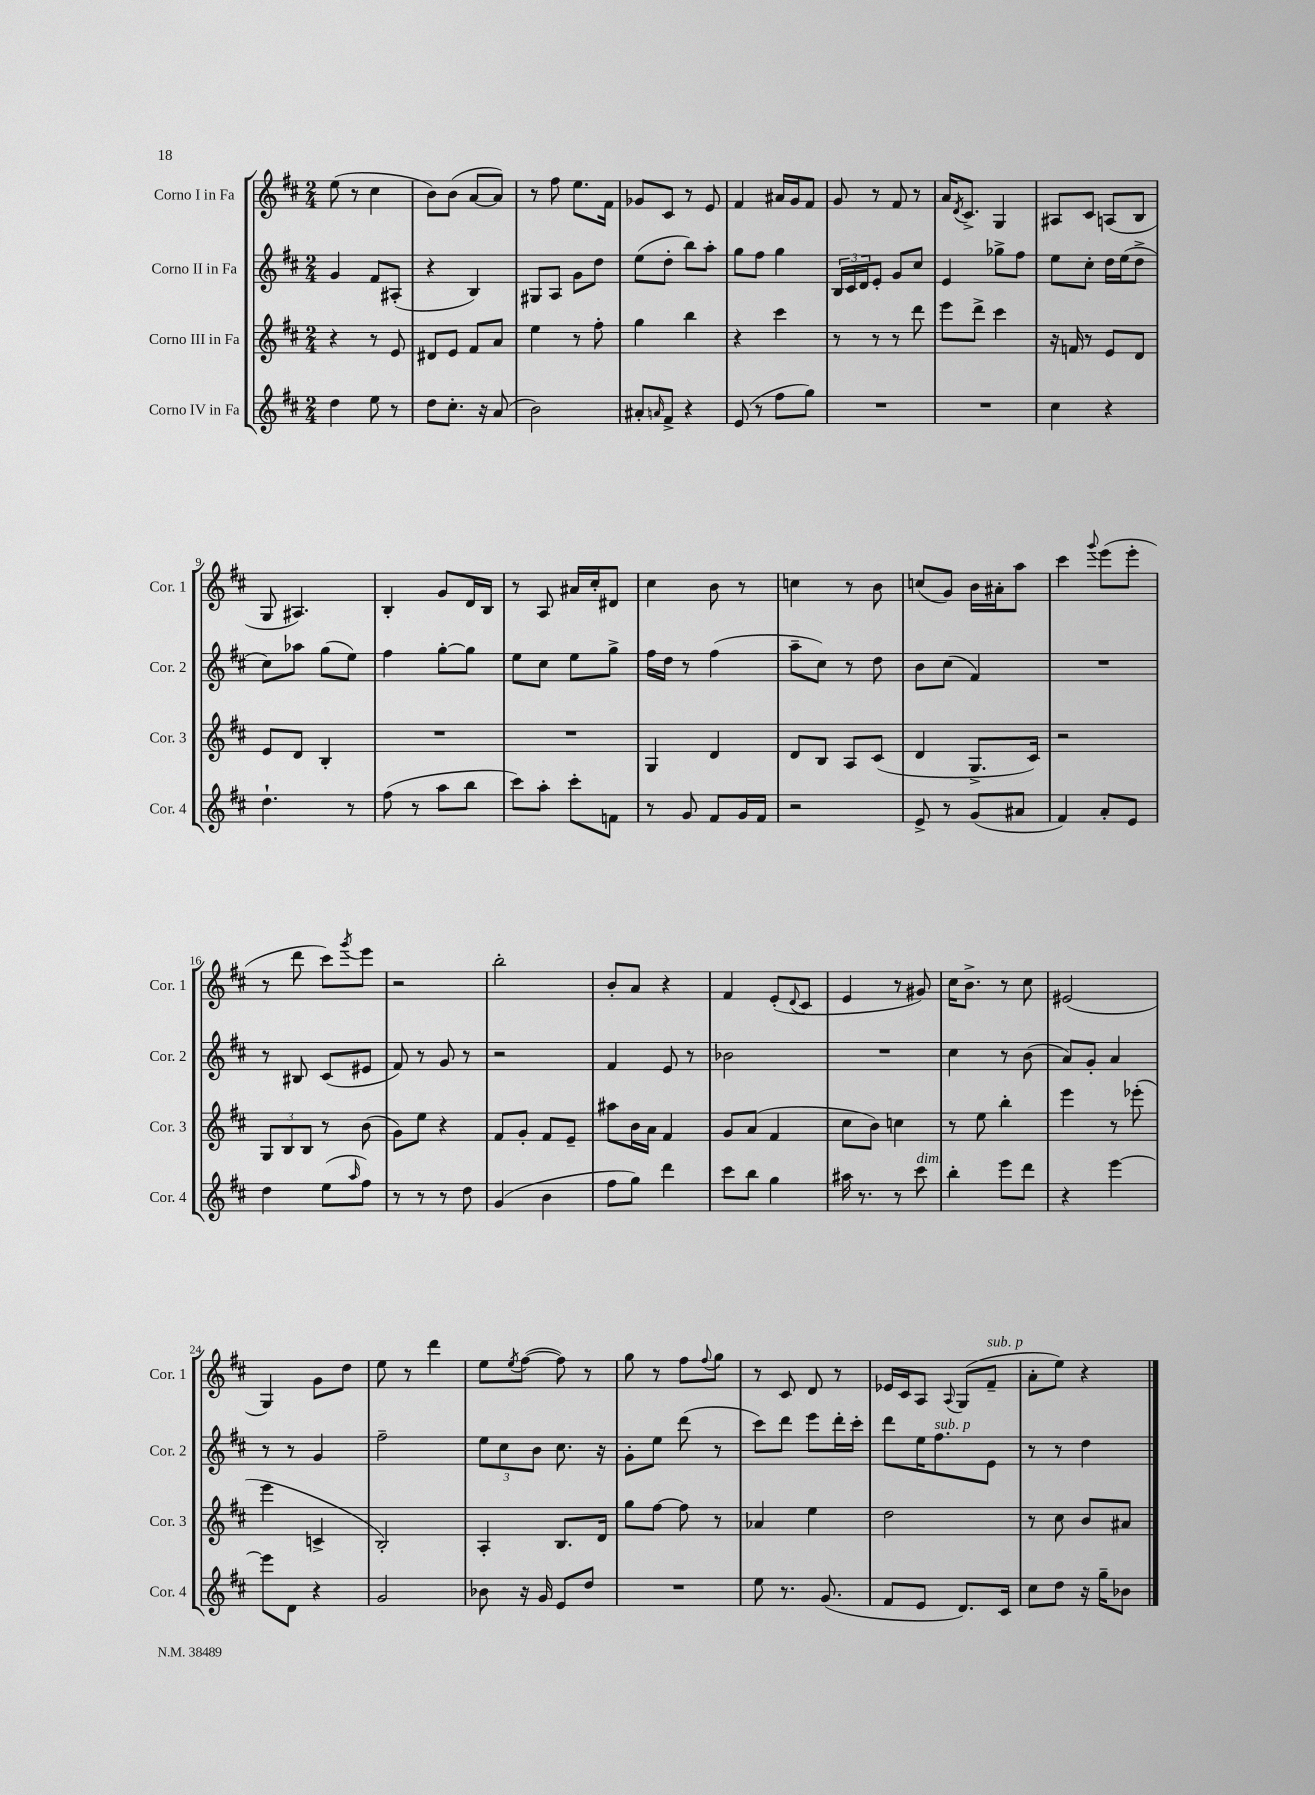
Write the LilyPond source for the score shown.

<<
\new StaffGroup <<
\new Staff = "s0" \with { instrumentName = "Corno I in Fa" shortInstrumentName = "Cor. 1" } {
    \clef treble \key d \major \numericTimeSignature \time 2/4
    e''8( r8 cis''4 |
    b'8) b'8( a'8~ a'8) |
    r8 fis''8 e''8. fis'16 |
    ges'8 cis'8 r8 e'8 |
    fis'4 ais'16 g'16 fis'8 |
    g'8 r8 fis'8 r8 |
    a'16 \acciaccatura { d'8 } cis'8.-> g4 |
    ais8 cis'8 a8( b8 |
    g8 ais4.) |
    b4-. g'8 d'16 b16 |
    r8 a8 ais'16 cis''16-. dis'8 |
    cis''4 b'8 r8 |
    c''4 r8 b'8 |
    c''8( g'8) b'16 ais'16-. a''8 |
    cis'''4 \appoggiatura { g'''8 } e'''8( e'''8-. |
    r8 d'''8 cis'''8) \acciaccatura { g'''8 } e'''8 |
    r2 |
    b''2-. |
    b'8-. a'8 r4 |
    fis'4 e'8-.( \appoggiatura { d'8 } cis'8 |
    e'4 r8 gis'8) |
    cis''16 b'8.-> r8 cis''8 |
    eis'2( |
    g4) g'8 d''8 |
    e''8 r8 d'''4 |
    e''8 \acciaccatura { e''8 } fis''8~( fis''8) r8 |
    g''8 r8 fis''8 \appoggiatura { fis''8 } g''8 |
    r8 cis'8 d'8 r8 |
    ees'16 cis'16 a8 \appoggiatura { a8 } g8( fis'8--^\markup { \italic "sub. p" } |
    a'8-. e''8) r4 \bar "|." |
}
\new Staff = "s1" \with { instrumentName = "Corno II in Fa" shortInstrumentName = "Cor. 2" } {
    \clef treble \key d \major \numericTimeSignature \time 2/4
    g'4 fis'8 ais8-.( |
    r4 b4) |
    gis8 a8 g'8 d''8 |
    e''8( d''8-. b''8) a''8-. |
    g''8 fis''8 g''4 |
    \tuplet 3/2 { b16 cis'16 d'16 } e'8-. g'8 cis''8 |
    e'4 ges''8-> fis''8 |
    e''8 cis''8-. d''16 e''16( d''8-> |
    cis''8) aes''8 g''8( e''8) |
    fis''4 g''8~-. g''8 |
    e''8 cis''8 e''8 g''8-> |
    fis''16 d''16 r8 fis''4( |
    a''8-- cis''8) r8 d''8 |
    b'8 cis''8( fis'4) |
    R2 |
    r8 bis8 cis'8( eis'8 |
    fis'8) r8 g'8 r8 |
    r2 |
    fis'4 e'8 r8 |
    bes'2 |
    R2 |
    cis''4 r8 b'8( |
    a'8) g'8-. a'4 |
    r8 r8 g'4 |
    fis''2-- |
    \tuplet 3/2 { e''8 cis''8 b'8 } cis''8. r16 |
    g'8-. e''8 d'''8( r8 |
    cis'''8) d'''8 e'''8 d'''16-. cis'''16-. |
    d'''8 e''16 fis''8.^\markup { \italic "sub. p" } e'8 |
    r8 r8 d''4 \bar "|." |
}
\new Staff = "s2" \with { instrumentName = "Corno III in Fa" shortInstrumentName = "Cor. 3" } {
    \clef treble \key d \major \numericTimeSignature \time 2/4
    r4 r8 e'8 |
    dis'8 e'8 fis'8 a'8 |
    e''4 r8 fis''8-. |
    g''4 b''4 |
    r4 cis'''4 |
    r8 r8 r8 d'''8 |
    e'''8 d'''8-> cis'''4 |
    r16 f'16 r8 e'8 d'8 |
    e'8 d'8 b4-. |
    R2 |
    R2 |
    g4 d'4 |
    d'8 b8 a8 cis'8( |
    d'4 g8.-> cis'16) |
    r2 |
    \tuplet 3/2 { g8 b8 b8 } r8 b'8( |
    g'8) e''8 r4 |
    fis'8 g'8-. fis'8 e'8-- |
    ais''8 b'16 a'16 fis'4 |
    g'8 a'8( fis'4 |
    cis''8 b'8) c''4 |
    r8 e''8 b''4-. |
    e'''4 r8 ees'''8-.( |
    e'''4 c'4-> |
    b2-.) |
    a4-. b8. d'16 |
    g''8 fis''8~ fis''8 r8 |
    aes'4 e''4 |
    d''2 |
    r8 cis''8 b'8 ais'8 \bar "|." |
}
\new Staff = "s3" \with { instrumentName = "Corno IV in Fa" shortInstrumentName = "Cor. 4" } {
    \clef treble \key d \major \numericTimeSignature \time 2/4
    d''4 e''8 r8 |
    d''8 cis''8.-. r16 a'8( |
    b'2) |
    ais'8-. \grace { a'16 } fis'8-> r4 |
    e'8( r8 fis''8 g''8) |
    R2 |
    R2 |
    cis''4 r4 |
    d''4.-! r8 |
    fis''8( r8 a''8 b''8 |
    cis'''8) a''8-. cis'''8-. f'8 |
    r8 g'8 fis'8 g'16 fis'16 |
    r2 |
    e'8-> r8 g'8( ais'8 |
    fis'4) a'8-. e'8 |
    d''4 e''8( \grace { a''16 } fis''8) |
    r8 r8 r8 d''8 |
    g'4( b'4 |
    fis''8 g''8) d'''4 |
    cis'''8 b''8 g''4 |
    ais''16 r8. r8 cis'''8^\markup { \italic "dim." } |
    b''4-. e'''8 d'''8 |
    r4 e'''4~ |
    e'''8 d'8 r4 |
    g'2 |
    bes'8 r16 g'16 e'8 d''8 |
    R2 |
    e''8 r8. g'8.( |
    fis'8 e'8 d'8.) cis'16 |
    cis''8 d''8 r16 g''16-- bes'8 \bar "|." |
}
>>
>>
